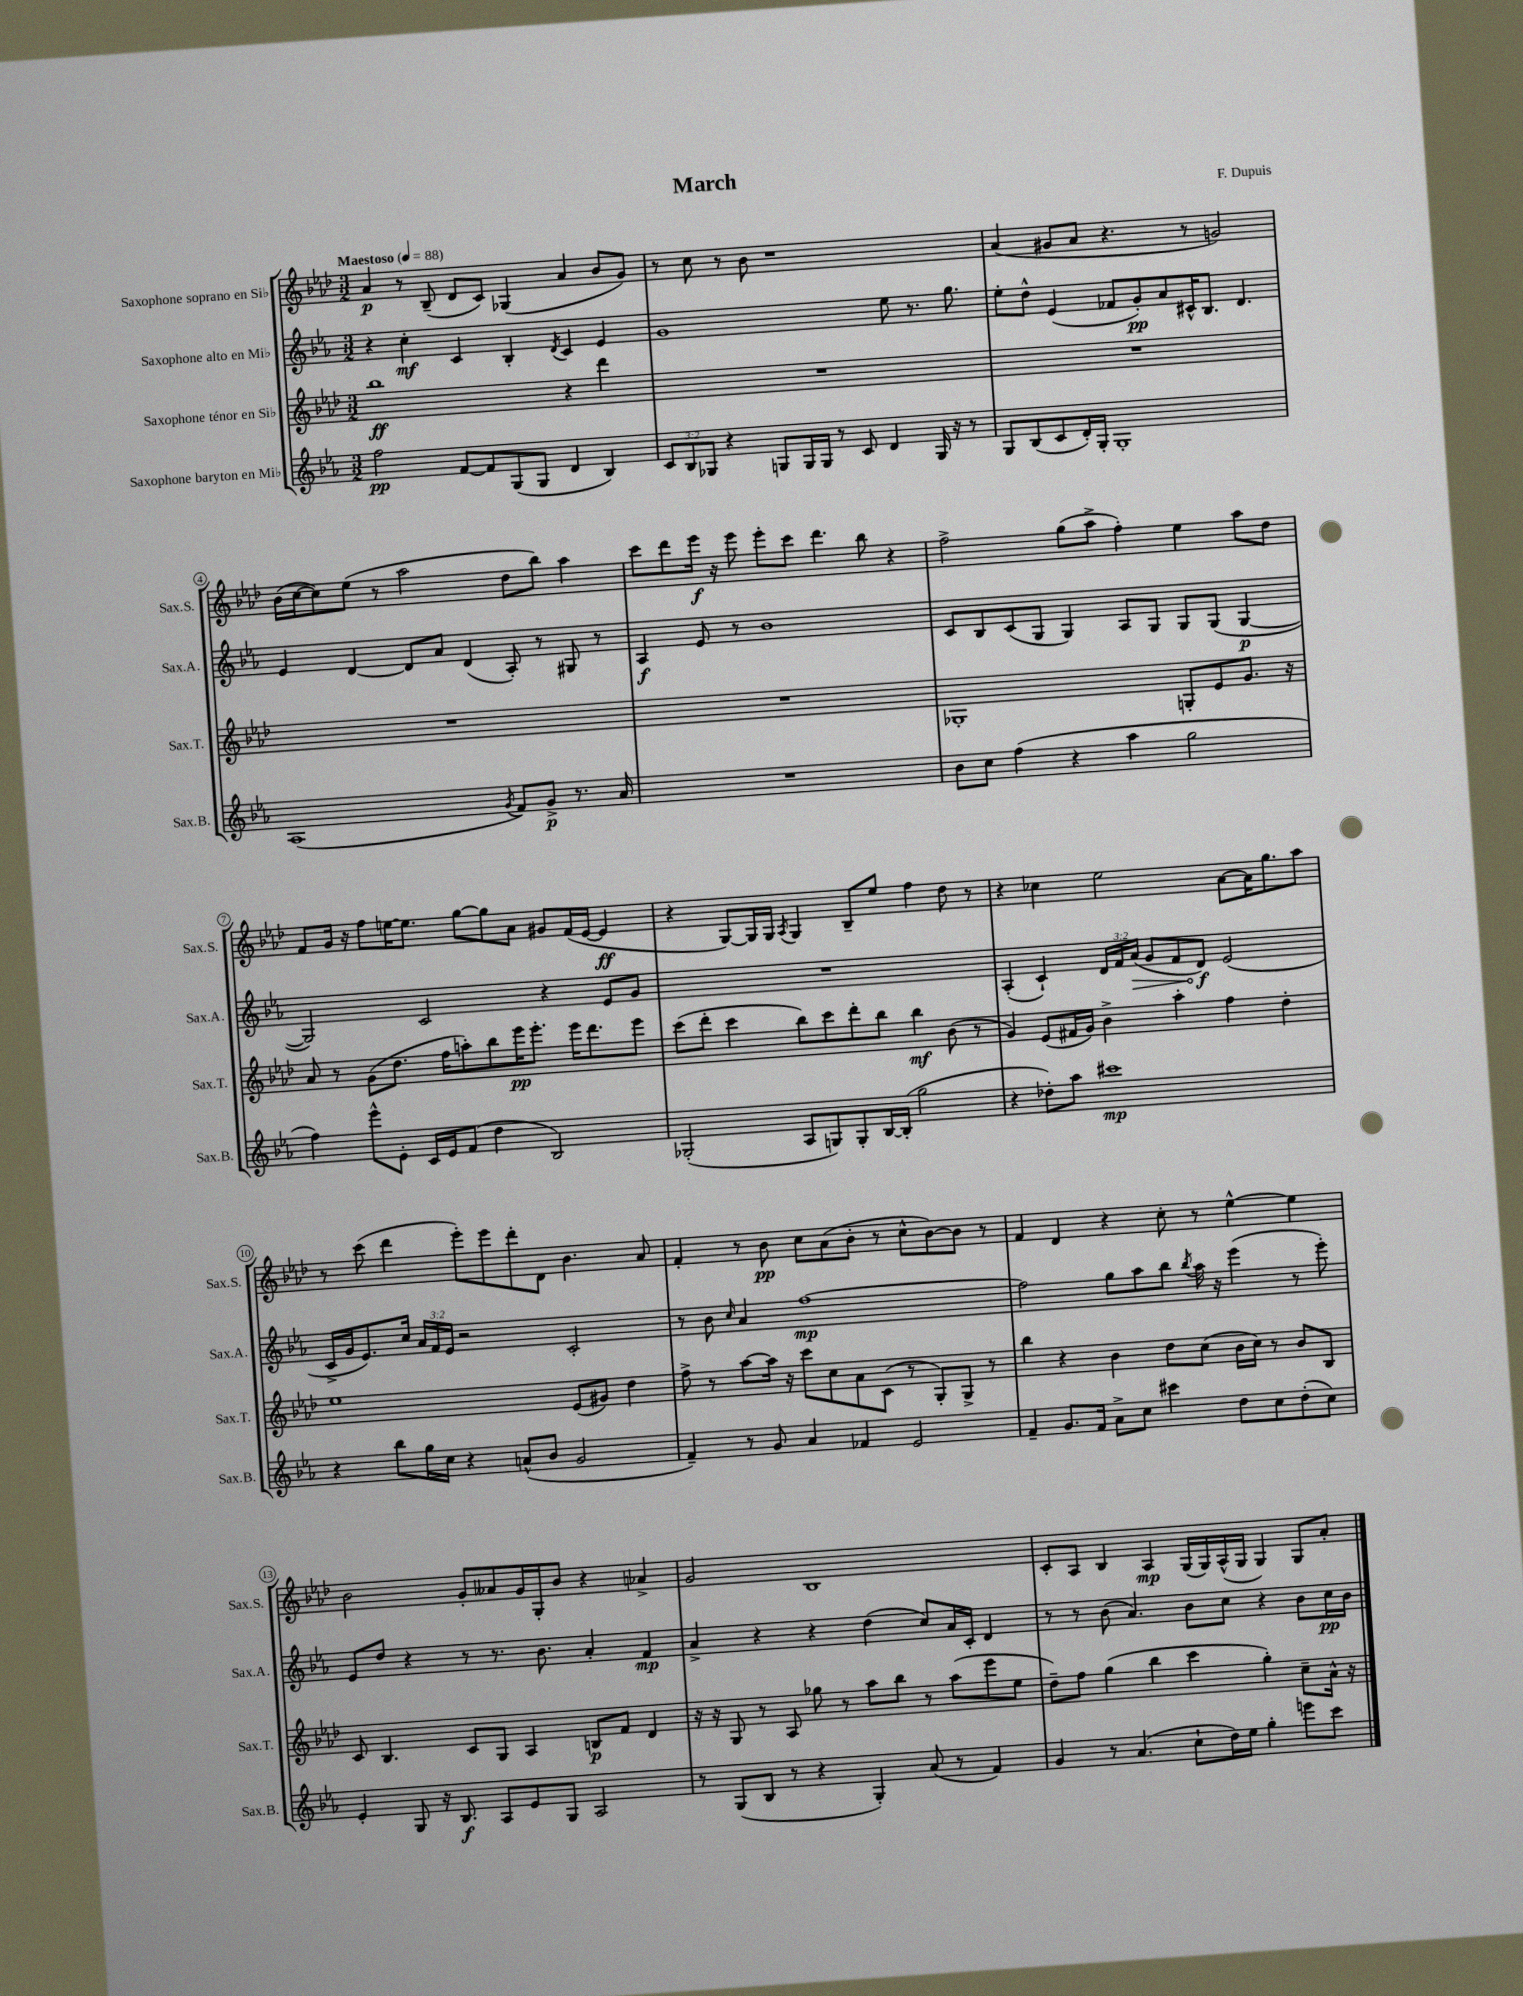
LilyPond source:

\header { title = "March" composer = "F. Dupuis" }
<<
\new StaffGroup <<
\new Staff = "s0" \with { instrumentName = "Saxophone soprano en Sib" shortInstrumentName = "Sax.S." } {
    \clef treble \key aes \major \numericTimeSignature \time 3/2 \tempo "Maestoso" 4 = 88
    \autoBeamOff aes'4\p r8 bes8--( des'8[ c'8]) ges4( aes'4 bes'8[ g'8]) |
    r8 c''8 r8 bes'8 r1 |
    aes'4( gis'8[ aes'8] r4. r8 g'2) |
    bes'16[( c''16~ c''8) ees''8]( r8 aes''2 des''8[ bes''8]) aes''4 |
    c'''8[ des'''8 ees'''16]\f r16 ees'''8 ees'''8[-. c'''8] des'''4. bes''8 r4 |
    f''2-> g''8[( aes''8]-> f''4-.) ees''4 aes''8[ des''8] |
    f'8[ g'16] r16 f''8[ e''16~ e''8.] g''8[~ g''8 aes'8] gis'8[ f'16( ees'16]~ ees'4\ff |
    r4 g8[~) g16 g16] \acciaccatura { aes8 } g4 bes8[-- ees''8] f''4 des''8 r8 |
    r4 ces''4 ees''2 aes'8[~ aes'16 g''8. aes''8] |
    r8 c'''8( des'''4 ees'''8[-.) ees'''8 des'''8-. des'8] bes'4. aes'8 |
    f'4-. r8 bes'8\pp c''8[ aes'8( bes'8]-. r8 c''8[-^ bes'8~) bes'8] r8 |
    f'4 des'4 r4 c''8-. r8 ees''4~-^ ees''4 |
    bes'2 g'8[-. aeses'8 g'16 g16-. bes'8] r4 aes'4-> |
    g'2 bes1 |
    c'8[-. aes8] bes4 aes4\mp g16[( g16) aes16-^( g16] g4) g8[ aes'8]-. \bar "|." |
}
\new Staff = "s1" \with { instrumentName = "Saxophone alto en Mib" shortInstrumentName = "Sax.A." } {
    \clef treble \key ees \major \numericTimeSignature \time 3/2 \override Staff.TupletNumber.text = #tuplet-number::calc-fraction-text
    \autoBeamOff r4 c''4-.\mf c'4 bes4-. \acciaccatura { d'8 } c'4 ees'4 |
    g'1 ees''8 r8. g''8. |
    ees''8[-. d''8]-^ ees'4( fes'8[ g'8-.\pp) aes'8 cis'16-^ bes8.] d'4. |
    ees'4 d'4~ d'8[ aes'8] d'4( aes8-.) r8 gis8 r8 |
    aes4\f ees'8 r8 bes'1 |
    c'8[ bes8 c'8( g8] g4) aes8[ g8] g8[ g8]( g4~\p |
    g2) c'2 r4 ees'8[ g'8] |
    R1. |
    aes4-.( c'4-!) \tuplet 3/2 { d'16[ f'16 \once \override Hairpin.circled-tip = ##t aes'16]\>( } g'8[ f'8 d'8]\f\!) ees'2( |
    c'16[-> g'16 ees'8.) c''16] \tuplet 3/2 { aes'16[ f'16 ees'16] } r2 c'2-. |
    r8 bes'8 \grace { c''16 } aes'4 f''1~\mp |
    f''2 g''8[ aes''8 bes''8] \acciaccatura { bes''8 } aes''16 r16 ees'''4( r8 ees'''8-.) |
    ees'8[ d''8] r4 r8 r8. bes'8. aes'4-. f'4\mp |
    aes'4-> r4 r4 d''4( c''8[) aes'16 c'16]-. d'4 |
    r8 r8 bes'8( aes'4.) bes'8[ c''8] r4 bes'8[ c''16\pp bes'16] \bar "|." |
}
\new Staff = "s2" \with { instrumentName = "Saxophone ténor en Sib" shortInstrumentName = "Sax.T." } {
    \clef treble \key aes \major \numericTimeSignature \time 3/2
    \autoBeamOff bes''1\ff r4 des'''4 |
    R1. |
    R1. |
    R1. |
    R1. |
    ges1-. g8[-. ees'8 g'8.] r16 |
    aes'8 r8 g'8[( des''8.] f''16[ a''8-.) bes''8 ees'''16\pp ees'''8.]-. ees'''16[ des'''8. ees'''8] |
    c'''8[( des'''8]-. c'''4 bes''8[) c'''8 des'''8-. bes''8] bes''4\mf bes'8( r8 |
    g'4) ees'8[( fis'16 g'16]) bes'4-> aes''4-. f''4 des''4-. |
    ees''1 ees'8[( gis'8]) des''4 |
    f''8-> r8 aes''8[~ aes''16] r16 c'''8[ c''8 aes'8 c'8]( r8 g8[-.) g8]-> r8 |
    bes''4 r4 bes'4 des''8[ c''8]( bes'16[ c''16]) r8 bes'8[ bes8] |
    c'8 bes4. c'8[ g8] aes4 b8[\p f'8] des'4 |
    r16 r16 g8 r8 aes8 ges''8 r8 aes''8[ bes''8] r8 aes''8[( ees'''8 ees''8] |
    des''8[--) f''8] g''4( bes''4 c'''4 g''4-.) c''8[-- aes'16]-^ r16 \bar "|." |
}
\new Staff = "s3" \with { instrumentName = "Saxophone baryton en Mib" shortInstrumentName = "Sax.B." } {
    \clef treble \key ees \major \numericTimeSignature \time 3/2 \override Staff.TupletNumber.text = #tuplet-number::calc-fraction-text
    \autoBeamOff f''2\pp f'8[~ f'8 g8( g8] d'4 bes4) |
    \tuplet 3/2 { c'8[ bes8 ges8] } r4 g8[ g16 g16] r8 c'8 d'4 g16 r16 r8 |
    g8[ bes8( c'8 d'16-.) g16]-. g1-. |
    aes1( \acciaccatura { g'8 } f'8[) g'8]->\p r8. aes'16 |
    R1. |
    bes'8[ c''8] f''4( r4 aes''4 g''2 |
    f''4) ees'''8[-^ ees'8]-. c'16[ ees'16 f'8]( d''4 bes2) |
    ges2-.( aes8[ g8) g8-. bes16~ bes16]-.( g''2 |
    r4 des''8[-.) aes''8] cis'''1\mp |
    r4 bes''8[ g''16 c''16] r4 a'8[-^( bes'8] g'2 |
    f'4--) r8 g'8 aes'4 fes'4 ees'2 |
    f'4-- g'8.[ f'16] aes'8[-> c''8] cis'''4 d''8[ c''8 d''8-.( c''8]) |
    ees'4-. g8 r16 bes8.\f aes8[ ees'8 g8] aes2 |
    r8 g8[( bes8] r8 r4 g4-.) aes'8( r8 f'4) |
    g'4 r8 aes'4.( c''8[-! d''16) ees''16] g''4-. e'''8[ c'''8] \bar "|." |
}
>>
>>
\layout { \context { \Score \override BarNumber.stencil = #(make-stencil-circler 0.1 0.3 ly:text-interface::print) } }
